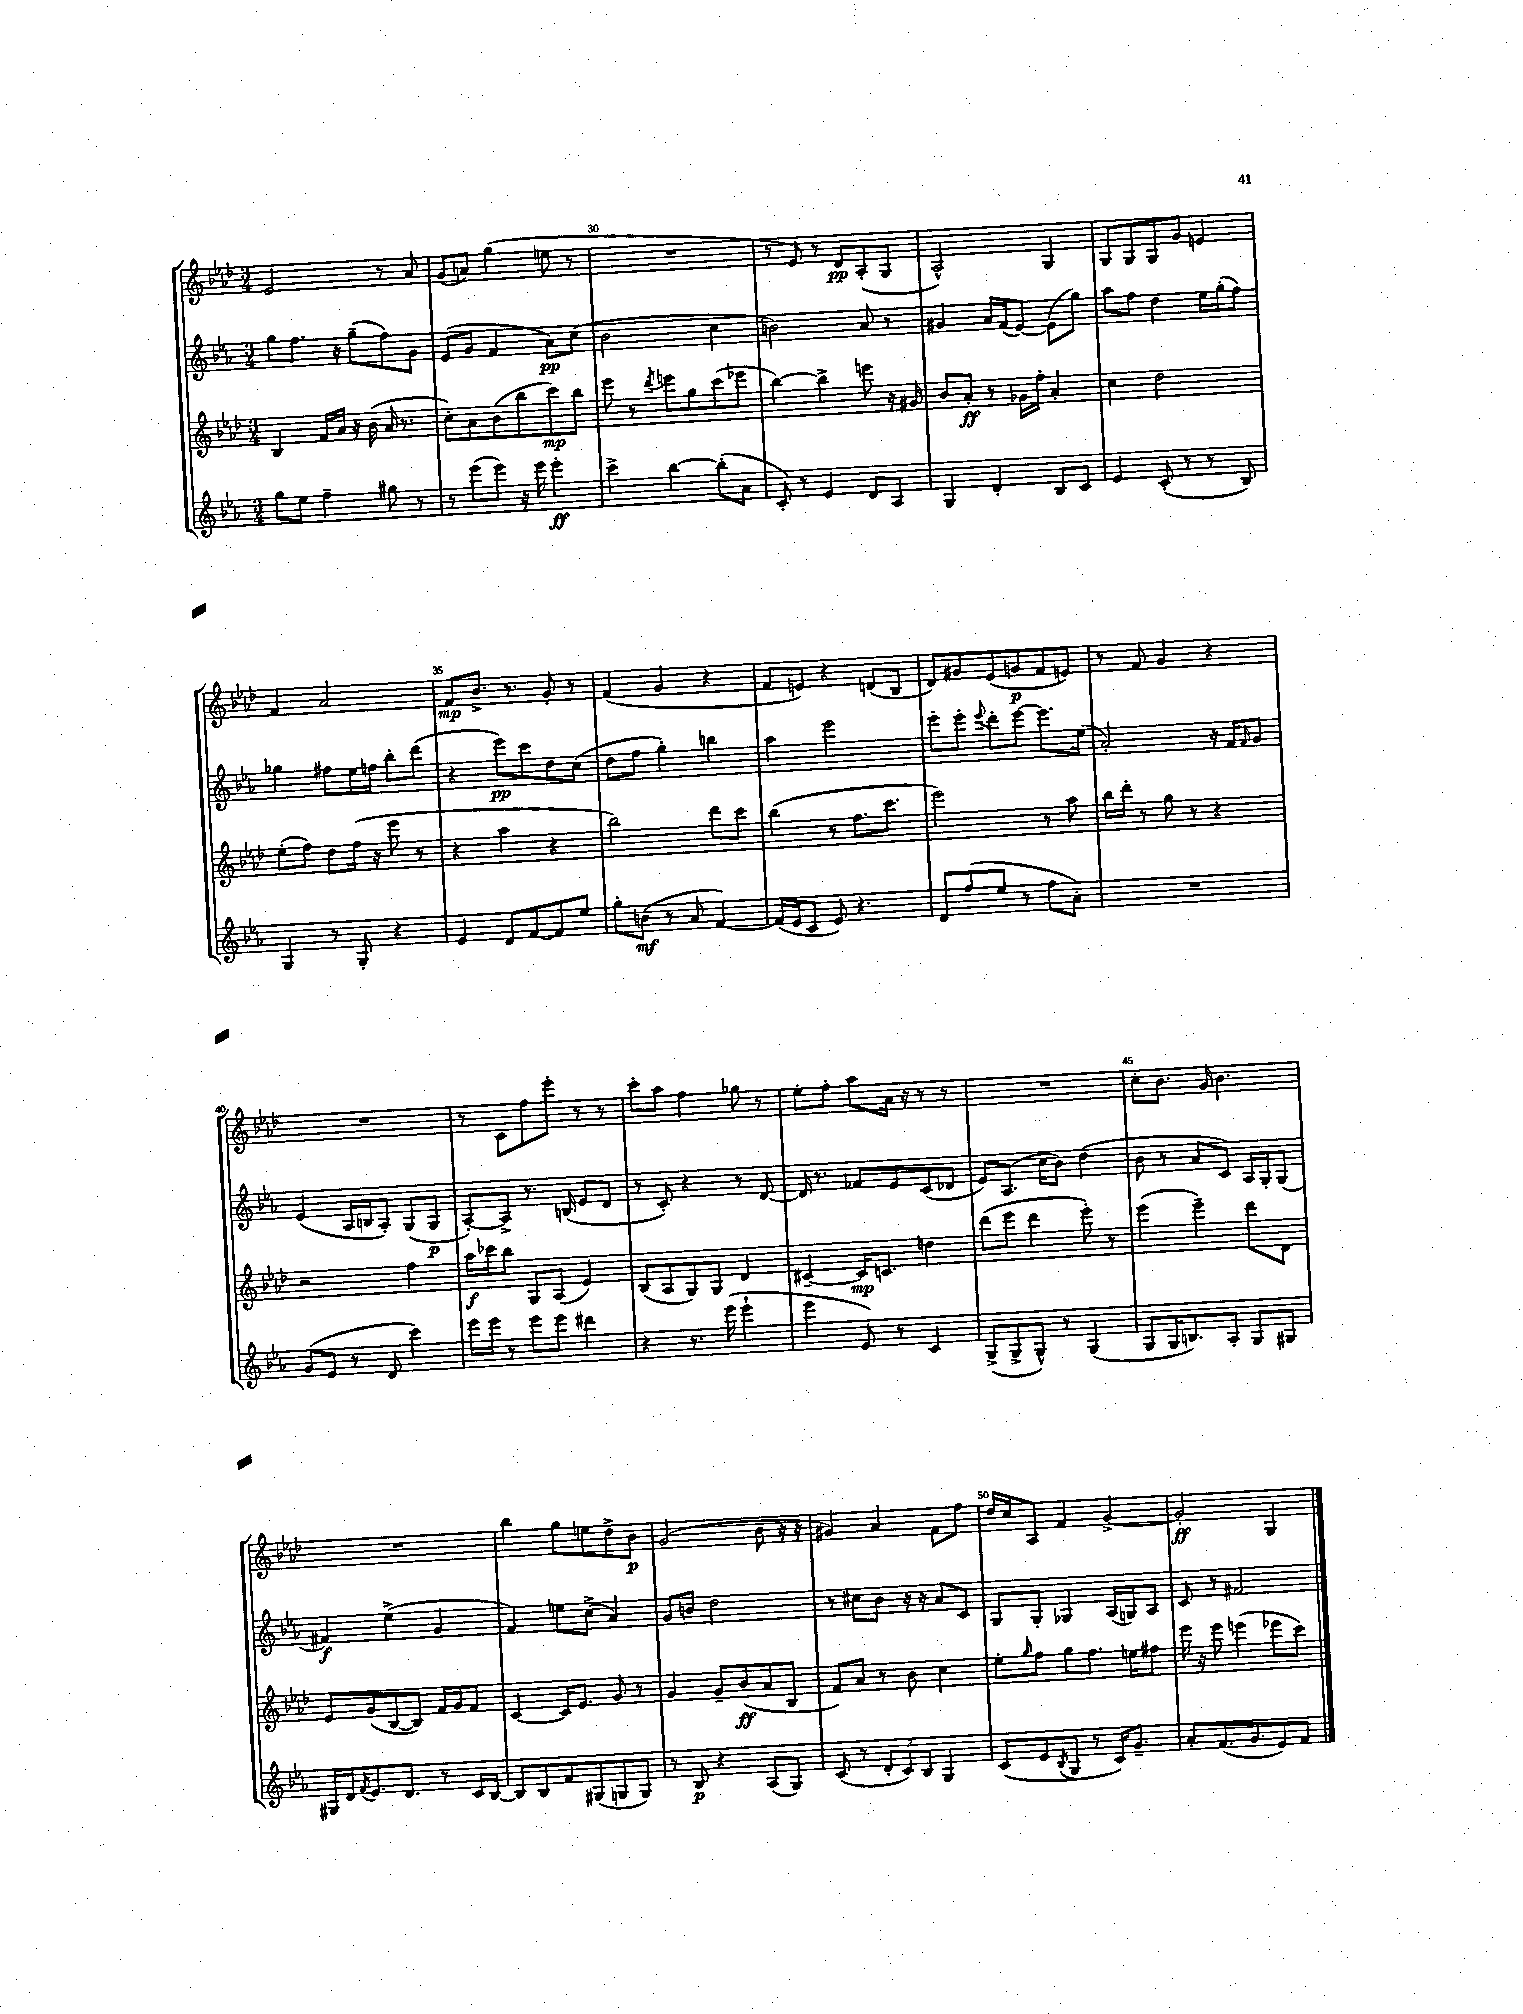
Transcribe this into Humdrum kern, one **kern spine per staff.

**kern	**kern	**kern	**kern
*staff4	*staff3	*staff2	*staff1
*clefG2	*clefG2	*clefG2	*clefG2
*k[b-e-a-]	*k[b-e-a-d-]	*k[b-e-a-]	*k[b-e-a-d-]
*M3/4	*M3/4	*M3/4	*M3/4
8gg	4B-	8gg	2e-
8ee-	.	8.ff	.
4ff~	16f	.	.
.	16a-	16r	.
.	16r	(8gg~	.
.	(16b-	.	.
8gg#	16a-	8ff)	8r
.	8.r	.	.
8r	.	8g	8a-
=	=	=	=
8r	8cc')	(8e-	(8g
(8eee-	8a-	8g	8a)
8eee-)	(8b-	4f	(4gg
16r	8bb-	.	.
16eee-	.	.	.
4eee-'	8ccc)	8a-)	8ee
.	8bb-	(8cc	8r
=	=	=	=
4ccc^	8eee-	2b-	2.r
.	8r	.	.
.	8qddd-	.	.
[4bb-	8eee	.	.
.	8gg	.	.
(8bb-']	(8ccc	4cc	.
8a-	8eee-	.	.
=	=	=	=
8c')	[4bb-)	2b)	8r
8r	.	.	8e-)
4e-	4bb-^]	.	8r
.	.	.	8d-
8d	8eee	8a-	(8A-'
8A-	16r	8r	8G
.	16g#	.	.
=	=	=	=
4G	8b-	4g#	2A-^^)
.	8a-'	.	.
4d'	8r	16a-	.
.	.	(16f	.
.	16g-	[8e-)	.
.	16ff'	.	.
8B-	4a-'	(8e-]	4G
8c	.	8gg)	.
=	=	=	=
4e-	4cc	8aa-	8G
.	.	8ff	8G
(8c'	2dd-	4dd	8G
8r	.	.	8g
8r	.	16ee-	4e
.	.	(16gg'	.
8B-)	.	8ff)	.
=	=	=	=
4G	(8ee-'	4gg-	4f
.	8ff)	.	.
8r	8dd-	8ff#	2a-
8G'	(16ff	16ee-	.
.	16r	16ff	.
4r	8eee-	8bb-'	.
.	8r	(8ddd	.
=	=	=	=
4e-	4r	4r	8f
.	.	.	8.b-^
8d	4aa-	8eee-)	.
.	.	.	8.r
[8f	.	8ccc	.
8f]	4r	8dd	8g'
8ee-	.	(8cc	8r
=	=	=	=
8gg'	2bb-)	8dd	(4f
(8b	.	8ff	.
8r	.	4gg')	4g
8a-	.	.	.
[4f)	8ddd-	4bb	4r
.	8ccc	.	.
=	=	=	=
(16f]	(4bb-	4aa-	8f
16e-	.	.	.
8c	.	.	8e)
8e-)	8r	2eee-	4r
4.r	8.ff	.	.
.	.	.	(8d
.	8.ccc	.	.
.	.	.	8B-
=	=	=	=
8d	2eee-)	8eee-'	8d-)
(8ff	.	8eee-'	8g#
.	.	8qqeee-	.
8ee-	.	8ddd'	(8e-
8r	.	[8eee-	8g
8ff	8r	8.eee-]	8f
8a-')	8aa-	.	8e)
.	.	(16ee-	.
=	=	=	=
2.r	16bb-	2a-')	8r
.	16ddd-'	.	.
.	8r	.	8f
.	8gg	.	4g
.	8r	.	.
.	4r	16r	4r
.	.	16f	.
.	.	16qqf	.
.	.	8g	.
=	=	=	=
(8g	2r	(4e-	2.r
8e-	.	.	.
8r	.	16A-	.
.	.	16B	.
8d	.	8A-')	.
4ccc)	4ff	(8G	.
.	.	8G	.
=	=	=	=
16eee-	16aa-	[8A-')	8r
16eee-	16ccc-	.	.
8r	8bb-	8A-^]	8c
8eee-	8G	8.r	8ff
8eee-	(8A-	.	8eee-'
.	.	(16B	.
4ddd#	4e-)	8e-	8r
.	.	8d	8r
=	=	=	=
4r	(8B-	8r	8ccc'
.	8A-	8c')	8aa-
8.r	8G)	4r	4ff
.	8G	.	.
(16eee-	.	.	.
4eee-`	4d-	8r	8gg-
.	.	[8d	8r
=	=	=	=
4eee-	[4c#~	16d]	8ee-'
.	.	8.r	.
.	.	.	8ff'
8e-)	16c#]	8f-	8aa-
.	8.c	.	.
8r	.	8e-	16a-
.	.	.	16r
4c	4dd	(8c	8r
.	.	8d-	8r
=	=	=	=
(8G^	(8ddd-	8e-)	2.r
8G^	8eee-	(8.A-	.
8G^^)	4ddd-	.	.
.	.	16cc	.
8r	.	8b-)	.
(4G	8eee-')	(4dd	.
.	8r	.	.
=	=	=	=
8G	(4eee-	8b-	8cc'
16G	.	8r	8.b-
8.B)	.	.	.
.	4eee-~)	8a-	.
.	.	.	16g
8A-'	.	8c)	4.b-
8G	8ddd-	16A-	.
.	.	16G'	.
8G#	8d-	(8G	.
=	=	=	=
16G#	8e-	4f#)	2.r
16d	.	.	.
8qf	.	.	.
8.e-	(8g	.	.
.	[8B-	(4ee-^	.
8.d	.	.	.
.	8B-])	.	.
8r	16f	4g	.
.	16g	.	.
16c	8f	.	.
[16B-	.	.	.
=	=	=	=
8B-]	[4c	4f)	4bb-
8B-	.	.	.
8f	16c]	8ee	8gg
.	8.e-	.	.
(8G#	.	(8cc^	8ee
8G	8g	4a-)	8dd-^
8G)	8r	.	8b-
=	=	=	=
8r	4g	8g	(2g
8B-	.	8b	.
4r	8g~	2dd	.
.	(8b-	.	.
(8A-	8a-	.	8b-
8G)	8B-	.	16r
.	.	.	16r
=	=	=	=
(8c	8f)	8r	4g#)
8r	8a-	8cc#	.
12d'	8r	8b-	4a-
12c)	.	.	.
.	8b-	16r	.
12B-	.	.	.
.	.	16r	.
4G	4cc	8a-	8f
.	.	8c	8ff
=	=	=	=
(8c	8ee-'	8G	16dd-
.	.	.	16cc
.	16qqgg	.	.
8e-	8ff	8G'	8A-
8qB-	.	.	.
8G	8gg	4G-	4f
8r	8.ff	.	.
16c)	.	(16A-	[4g^
8.g~	16ee	16G)	.
.	8ff#	8A-	.
=	=	=	=
8a-'	16eee-	8c	2g']
.	16r	.	.
(8.f	8eee-	8r	.
.	(4eee	2f#	.
8.g	.	.	.
8e-)	8eee-	.	4G
8f	8ccc)	.	.
==	==	==	==
*-	*-	*-	*-
